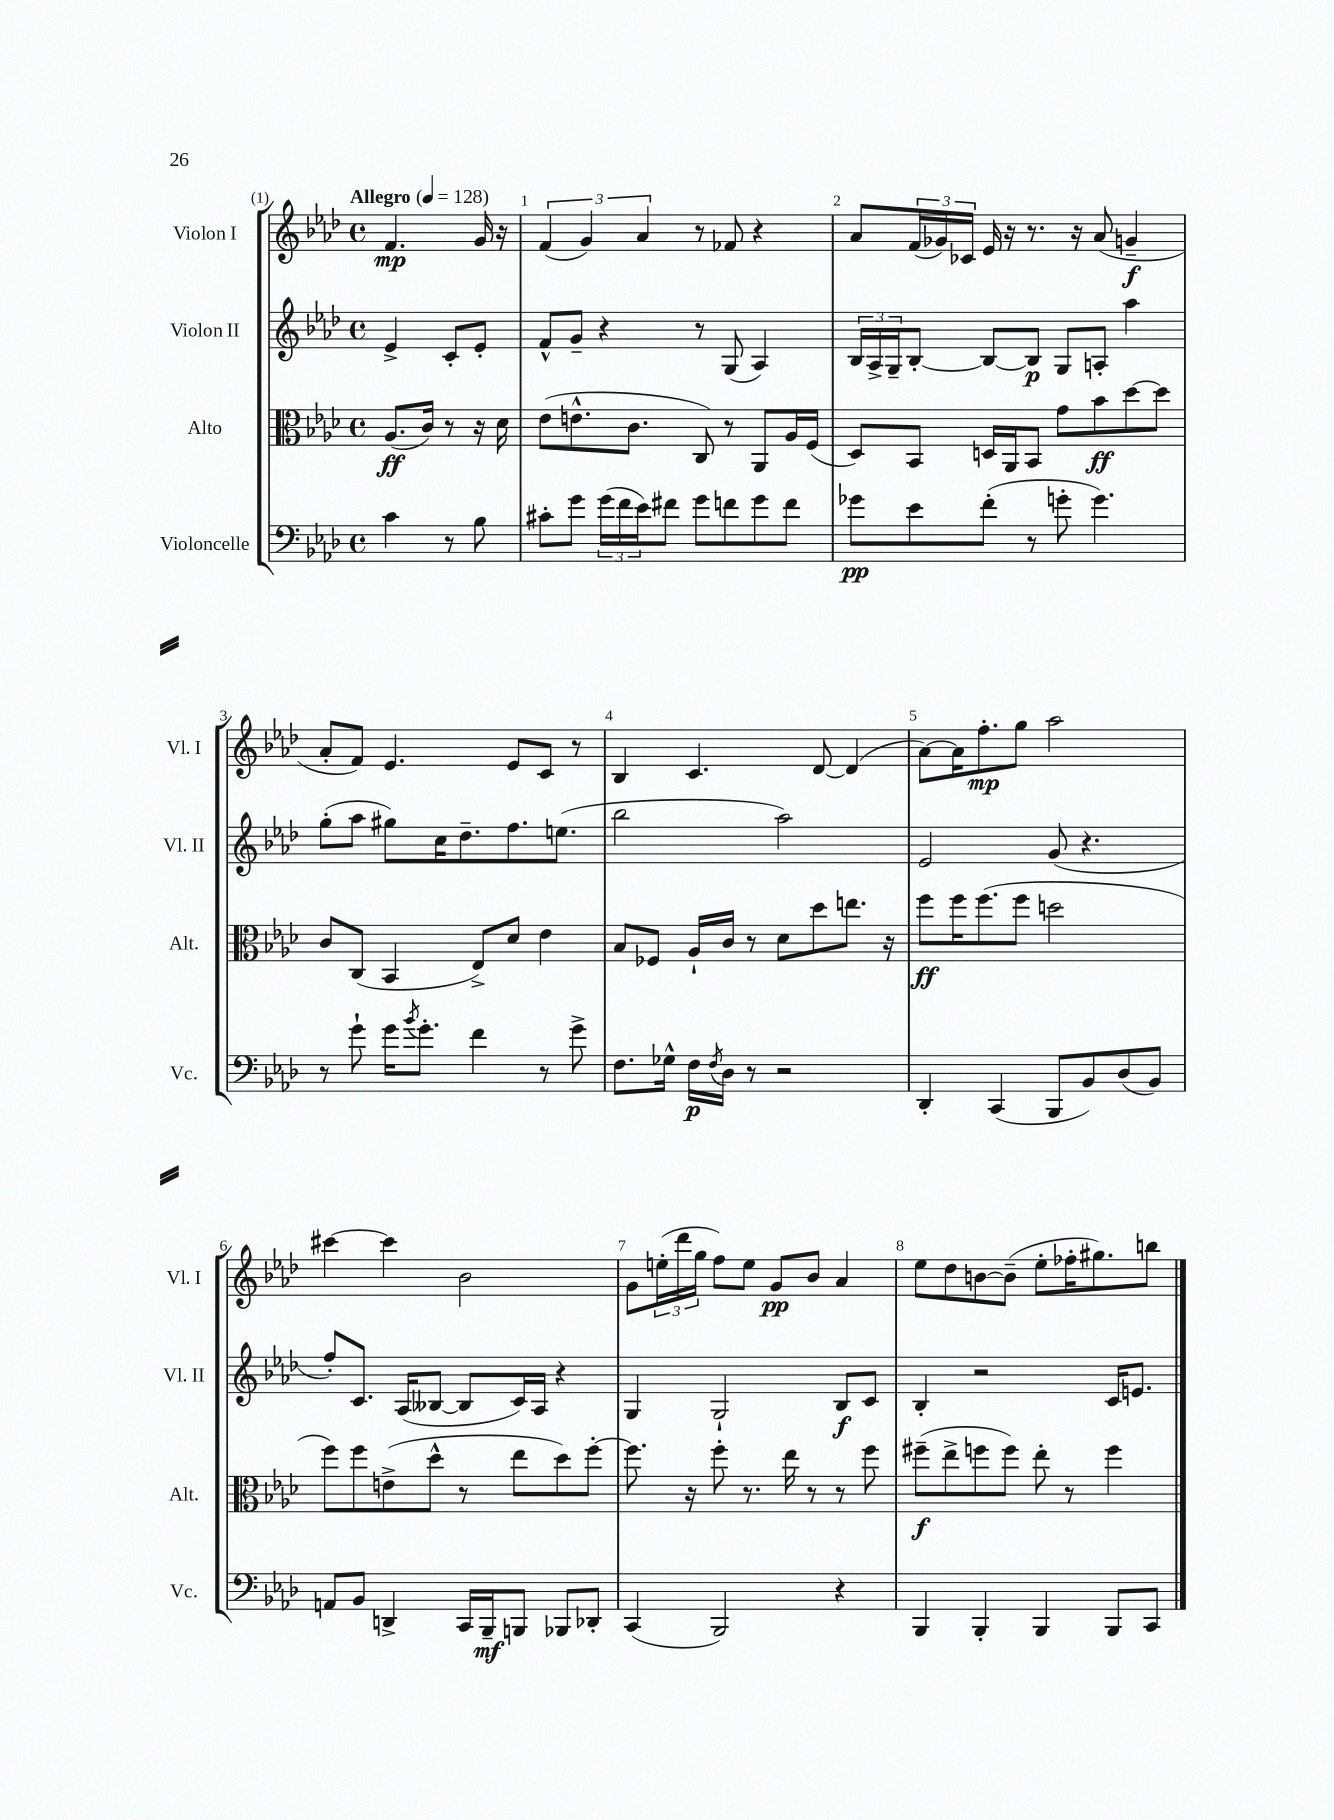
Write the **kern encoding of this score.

**kern	**dynam	**kern	**dynam	**kern	**dynam	**kern	**dynam
*part4	*part4	*part3	*part3	*part2	*part2	*part1	*part1
*staff4	*staff4	*staff3	*staff3	*staff2	*staff2	*staff1	*staff1
*I"Violoncelle	*	*I"Alto	*	*I"Violon II	*	*I"Violon I	*
*I'Vc.	*	*I'Alt.	*	*I'Vl. II	*	*I'Vl. I	*
*clefF4	*	*clefC3	*	*clefG2	*	*clefG2	*
*k[b-e-a-d-]	*	*k[b-e-a-d-]	*	*k[b-e-a-d-]	*	*k[b-e-a-d-]	*
*M4/4	*	*M4/4	*	*M4/4	*	*M4/4	*
*met(c)	*	*met(c)	*	*met(c)	*	*met(c)	*
*MM128	*	*MM128	*	*MM128	*	*MM128	*
=	=	=	=	=	=	=	=
!	!	!	!	!	!	!LO:TX:a:B:t=Allegro	!
4c\	.	(8.A-/L	ff	4e-^/	.	4.f/	mp
.	.	16c/Jk)	.	.	.	.	.
8r	.	8r	.	8c'/L	.	.	.
8B-\	.	16r	.	8e-'/J	.	16g/	.
.	.	16d-\	.	.	.	16r	.
=1	=1	=1	=1	=1	=1	=1	=1
8c#X'\L	.	(8e-\L	.	8f^^/L	.	(6f/	.
8g\J	.	8.en^^\	.	8g~/J	.	.	.
.	.	.	.	.	.	6g/)	.
(24g\LL	.	.	.	4r	.	.	.
24f\	.	.	.	.	.	.	.
.	.	8.c\J	.	.	.	.	.
24e-\J)	.	.	.	.	.	6a-/	.
8f#X\J	.	.	.	.	.	.	.
8g\L	.	8C/)	.	8r	.	8r	.
8fn\	.	8r	.	(8G/	.	8f-X/	.
8g\	.	8AA-/L	.	4A-/)	.	4r	.
8f\J	.	16A-/L	.	.	.	.	.
.	.	(16F/JJ	.	.	.	.	.
=2	=2	=2	=2	=2	=2	=2	=2
8g-X\L	pp	8D-/L)	.	24B-/LL	.	8a-/L	.
.	.	.	.	24A-^/	.	.	.
.	.	.	.	24G~/J	.	.	.
8e-\	.	8BB-/J	.	[8B-'/J	.	(24f/L	.
.	.	.	.	.	.	24g-X/)	.
.	.	.	.	.	.	24c-X/JJ	.
(8f'\J	.	16Dn/LL	.	8B-/L_	.	16e-/	.
.	.	16AA-/J	.	.	.	16r	.
8r	.	8BB-/J	.	8B-/J]	p	8.r	.
8gn'\	.	8g\L	.	8G/L	.	.	.
.	.	.	.	.	.	16r	.
4.g\)	.	8b-\	ff	8An'/J	.	(8a-/	.
.	.	[8dd-\	.	4aa-\	.	4gn~/	f
.	.	8dd-\J]	.	.	.	.	.
!!LO:LB:g=z
=3	=3	=3	=3	=3	=3	=3	=3
8r	.	8c/L	.	(8gg'\L	.	8a-'/L	.
8g`\	.	(8C/J	.	8aa-\J	.	8f/J)	.
16g\KL	.	4BB-/	.	8gg#X\L)	.	4.e-/	.
8qb-/	.	.	.	.	.	.	.
8.g'\J	.	.	.	.	.	.	.
.	.	.	.	16cc\K	.	.	.
.	.	.	.	8.dd-~\	.	.	.
4f\	.	8E-^/L)	.	.	.	.	.
.	.	8d-/J	.	8.ff\	.	8e-/L	.
8r	.	4e-\	.	.	.	8c/J	.
.	.	.	.	(8.een\J	.	.	.
8g^\	.	.	.	.	.	8r	.
=4	=4	=4	=4	=4	=4	=4	=4
8.F\L	.	8B-/L	.	2bb-\	.	4B-/	.
.	.	8F-X/J	.	.	.	.	.
16G-X^^\Jk	.	.	.	.	.	.	.
16F\LL	p	16A-`/LL	.	.	.	4.c/	.
8qF/	.	.	.	.	.	.	.
16D-\JJ	.	16c/JJ	.	.	.	.	.
8r	.	8r	.	.	.	.	.
2r	.	8d-\L	.	2aa-\)	.	.	.
.	.	8dd-\	.	.	.	[8d-/	.
.	.	8.een\J	.	.	.	(4d-/]	.
.	.	16r	.	.	.	.	.
=5	=5	=5	=5	=5	=5	=5	=5
4DD-'/	.	8ff\L	ff	2e-/	.	[8a-\L)	.
.	.	16ff\K	.	.	.	16a-\K]	.
.	.	(8.ff\	.	.	.	8.ff'\	mp
(4CC/	.	.	.	.	.	.	.
.	.	8ff\J	.	.	.	8gg\J	.
8BBB-/L	.	2ddn\	.	(8g/	.	2aa-\	.
8BB-/)	.	.	.	4.r	.	.	.
(8D-/	.	.	.	.	.	.	.
8BB-/J)	.	.	.	.	.	.	.
!!LO:LB:g=z
=6	=6	=6	=6	=6	=6	=6	=6
8AAn/L	.	8ff\L)	.	8ff'/L)	.	[4ccc#X\	.
8BB-/J	.	8ff\	.	8.c/J	.	.	.
4DDn^/	.	(8en^\	.	.	.	4ccc#\]	.
.	.	.	.	(16A-/KL	.	.	.
.	.	8dd-^^\J	.	[8B--X/J	.	.	.
16CC/LL	.	8r	.	8B--/L]	.	2b-\	.
16BBB-~/J	mf	.	.	.	.	.	.
8BBBn/J	.	8ee-\L	.	16c/L)	.	.	.
.	.	.	.	16A-/JJ	.	.	.
8BBB-X/L	.	8dd-\)	.	4r	.	.	.
8DD-X'/J	.	[8ff'\J	.	.	.	.	.
=7	=7	=7	=7	=7	=7	=7	=7
(4CC/	.	8.ff\]	.	4G/	.	8g\L	.
.	.	.	.	.	.	(24een'\L	.
.	.	.	.	.	.	24ddd-\	.
.	.	16r	.	.	.	.	.
.	.	.	.	.	.	24gg\JJ	.
2BBB-/)	.	8ff'\	.	2G`/	.	8ff\L)	.
.	.	8.r	.	.	.	8ee\J	.
.	.	.	.	.	.	8g/L	pp
.	.	16ee-\	.	.	.	.	.
.	.	8r	.	.	.	8b-/J	.
4r	.	8r	.	8B-/L	f	4a-/	.
.	.	8ff\	.	8c/J	.	.	.
=8	=8	=8	=8	=8	=8	=8	=8
4BBB-/	.	(8ff#X~\L	f	4B-'/	.	8ee-\L	.
.	.	8ee-^\	.	.	.	8dd-\	.
4BBB-'/	.	8ffn\	.	2r	.	[8bn\	.
.	.	8ff\J)	.	.	.	(8b~\J]	.
4BBB-/	.	8ee-'\	.	.	.	8ee-'\L	.
.	.	8r	.	.	.	16ff-X'\K	.
.	.	.	.	.	.	8.gg#X\)	.
8BBB-/L	.	4ff\	.	16c/KL	.	.	.
.	.	.	.	8.en/J	.	.	.
8CC/J	.	.	.	.	.	8bbn\J	.
==	==	==	==	==	==	==	==
*-	*-	*-	*-	*-	*-	*-	*-
